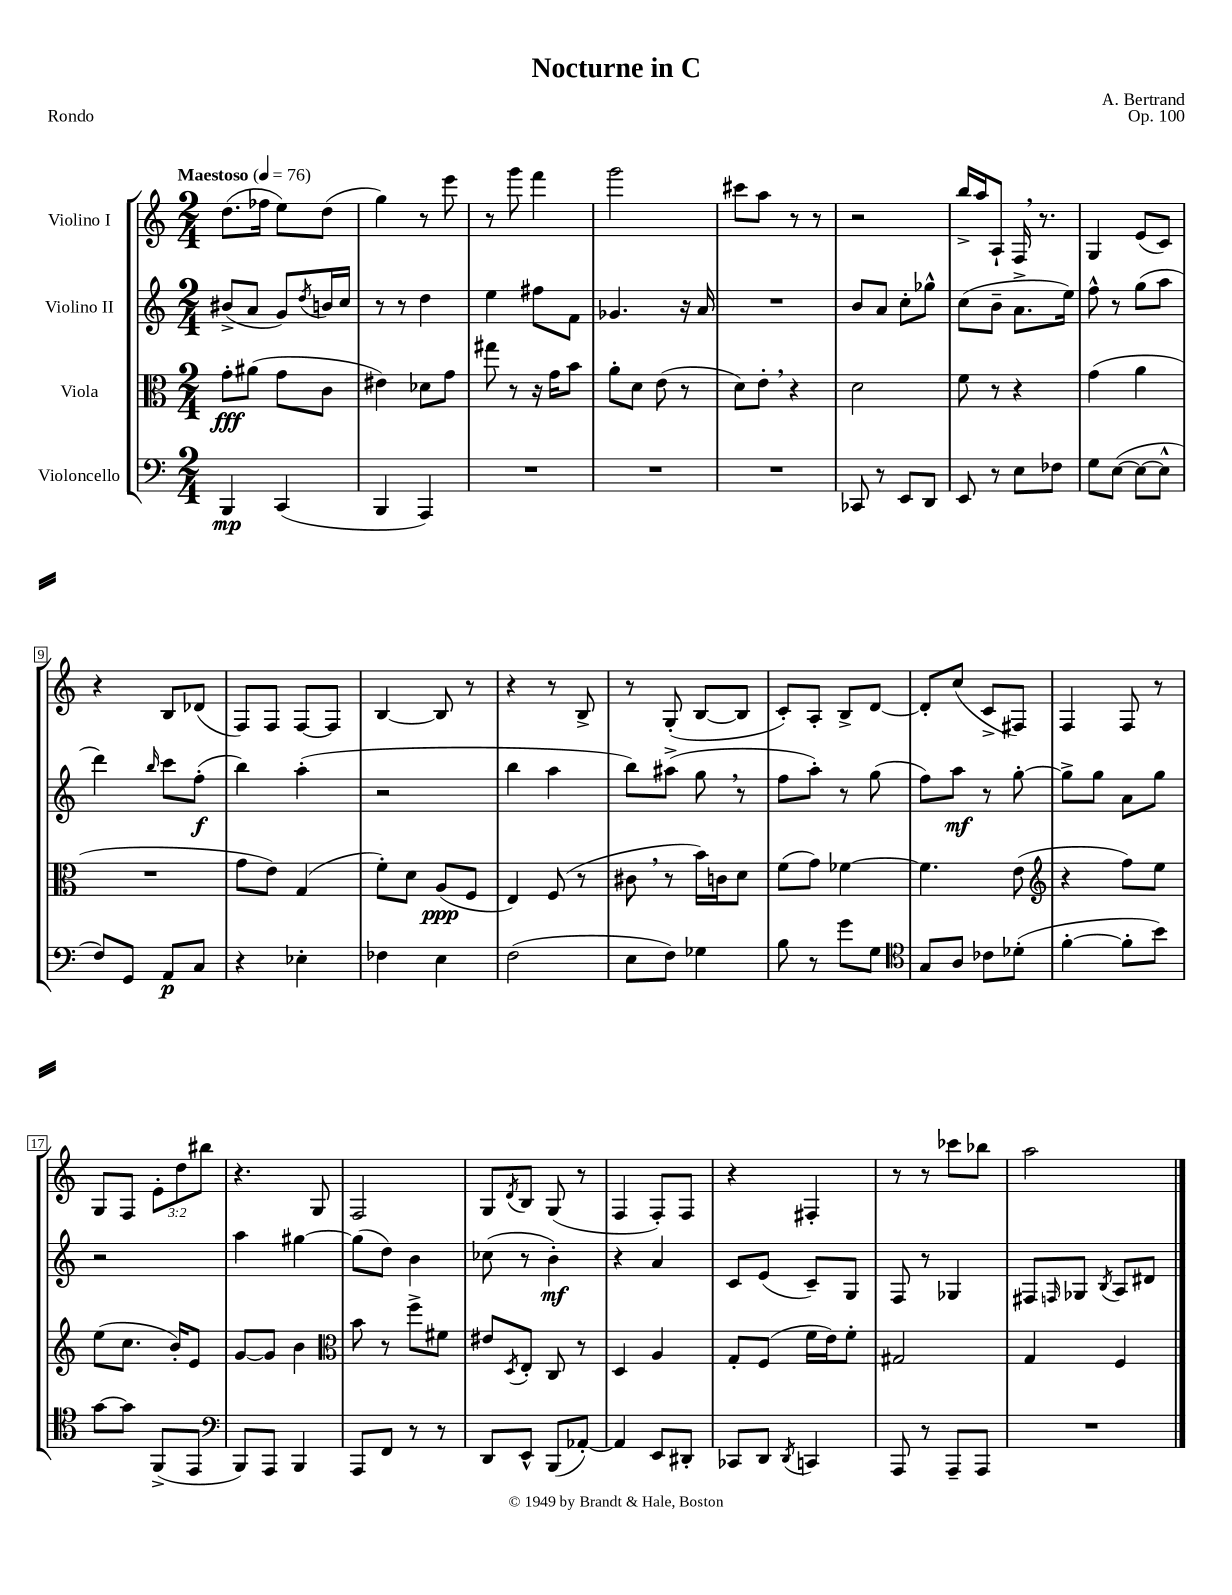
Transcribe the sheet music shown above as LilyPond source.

\header { title = "Nocturne in C" composer = "A. Bertrand" opus = "Op. 100" piece = "Rondo" }
<<
\new StaffGroup <<
\new Staff = "s0" \with { instrumentName = "Violino I" } {
    \clef treble \key c \major \numericTimeSignature \time 2/4 \override Staff.TupletNumber.text = #tuplet-number::calc-fraction-text \tempo "Maestoso" 4 = 76
    d''8.( fes''16 e''8) d''8( |
    g''4) r8 e'''8 |
    r8 g'''8 f'''4 |
    g'''2 |
    cis'''8 a''8 r8 r8 |
    r2 |
    b''16-> a''16 a8-! f16 \breathe r8. |
    g4 e'8( c'8) |
    r4 b8 des'8( |
    f8) f8 f8~ f8 |
    b4~ b8 r8 |
    r4 r8 b8-> |
    r8 g8-.( b8~ b8 |
    c'8-.) a8-. b8-> d'8~ |
    d'8-. c''8( c'8-> fis8) |
    f4 f8 r8 |
    g8 f8 \tuplet 3/2 { e'8-. d''8 bis''8 } |
    r4. g8 |
    f2 |
    g8 \acciaccatura { d'8 } b8 g8( r8 |
    f4 f8-.) f8 |
    r4 fis4-. |
    r8 r8 ces'''8 bes''8 |
    a''2 \bar "|." |
}
\new Staff = "s1" \with { instrumentName = "Violino II" } {
    \clef treble \key c \major \numericTimeSignature \time 2/4
    bis'8->( a'8 g'8) \acciaccatura { d''8 } b'16 c''16 |
    r8 r8 d''4 |
    e''4 fis''8 f'8 |
    ges'4. r16 a'16 |
    R2 |
    b'8 a'8 c''8-. ges''8-^ |
    c''8( b'8-- a'8.-> e''16) |
    f''8-^ r8 g''8( a''8 |
    d'''4) \grace { b''16 } c'''8 f''8-.\f( |
    b''4) a''4-.( |
    r2 |
    b''4 a''4 |
    b''8) ais''8->( g''8 \breathe r8 |
    f''8 a''8-.) r8 g''8( |
    f''8) a''8\mf r8 g''8~-. |
    g''8-> g''8 a'8 g''8 |
    r2 |
    a''4 gis''4~ |
    gis''8( d''8) b'4 |
    ces''8( r8 b'4-.\mf) |
    r4 a'4 |
    c'8 e'8( c'8--) g8 |
    f8 r8 ges4 |
    fis8 \grace { f16 } ges8 \acciaccatura { b8 } a8 dis'8 \bar "|." |
}
\new Staff = "s2" \with { instrumentName = "Viola" } {
    \clef alto \key c \major \numericTimeSignature \time 2/4
    g'8-.\fff ais'8( g'8 c'8 |
    eis'4) des'8 g'8 |
    gis''8 r8 r16 g'16 b'8 |
    a'8-. d'8 e'8( r8 |
    d'8) e'8-. \breathe r4 |
    d'2 |
    f'8 r8 r4 |
    g'4( a'4 |
    R2 |
    g'8 e'8) g4( |
    f'8-.) d'8 a8\ppp( f8 |
    e4) f8( r8 |
    cis'8 \breathe r8 b'16) c'16 d'8 |
    f'8( g'8) fes'4~ |
    fes'4. e'8( |
    \clef treble r4 f''8) e''8 |
    e''8( c''8. b'16-.) e'8 |
    g'8~ g'8 b'4 |
    \clef alto b'8 r8 f''8-> fis'8 |
    eis'8 \acciaccatura { d8 } e8-. c8 r8 |
    d4 a4 |
    g8-. f8( f'16 e'16) f'8-. |
    gis2 |
    g4 f4 \bar "|." |
}
\new Staff = "s3" \with { instrumentName = "Violoncello" } {
    \clef bass \key c \major \numericTimeSignature \time 2/4
    b,,4\mp c,4( |
    b,,4 a,,4) |
    R2 |
    R2 |
    R2 |
    ces,8 r8 e,8 d,8 |
    e,8 r8 e8 fes8 |
    g8 e8~( e8~ e8-^ |
    f8) g,8 a,8\p c8 |
    r4 ees4-. |
    fes4 e4 |
    f2( |
    e8 f8) ges4 |
    b8 r8 g'8 g8 |
    \clef tenor g8 a8 ces'8 des'8-.( |
    f'4~-. f'8-. b'8) |
    g'8~ g'8 f,8->( e,8 |
    \clef bass b,,8) a,,8 b,,4 |
    a,,8 f,8 r8 r8 |
    d,8 e,8-^ b,,8( aes,8~-.) |
    aes,4 e,8 dis,8-. |
    ces,8 d,8 \acciaccatura { d,8 } c,4 |
    a,,8 r8 a,,8-- a,,8 |
    R2 \bar "|." |
}
>>
>>
\layout { \context { \Score \override BarNumber.stencil = #(make-stencil-boxer 0.1 0.3 ly:text-interface::print) } }
